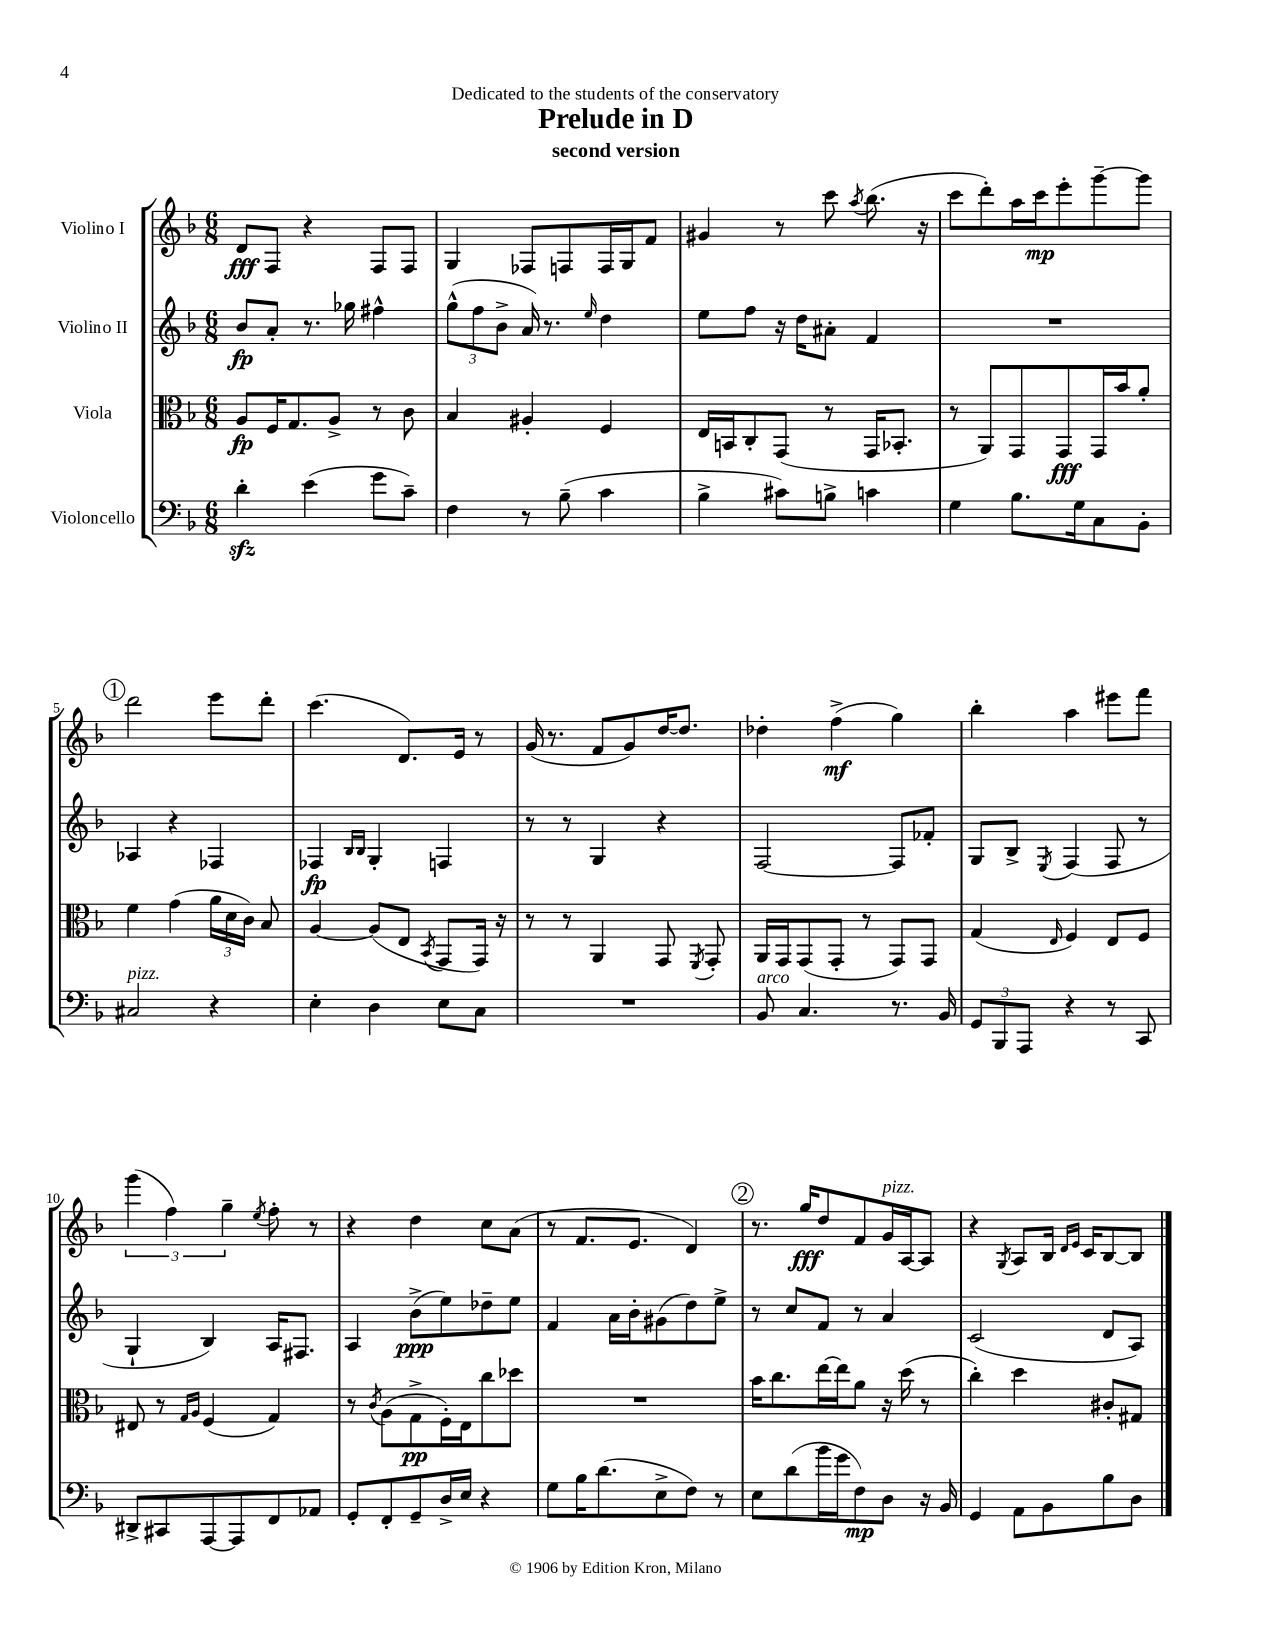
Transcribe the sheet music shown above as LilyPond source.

\header { title = "Prelude in D" subtitle = "second version" dedication = "Dedicated to the students of the conservatory" }
<<
\new StaffGroup <<
\new Staff = "s0" \with { instrumentName = "Violino I" } {
    \clef treble \key f \major \numericTimeSignature \time 6/8
    \autoBeamOff d'8[\fff f8] r4 f8[ f8] |
    g4 fes8[ f8 f16 g16 f'8] |
    gis'4 r8 c'''8 \acciaccatura { a''8 } bes''8.( r16 |
    c'''8[ d'''8-.) a''16 c'''16\mp e'''8-. g'''8~-- g'''8] |
    \mark \markup { \circle "1" } d'''2 e'''8[ d'''8]-. |
    c'''4.( d'8.[) e'16] r8 |
    g'16( r8. f'8[ g'8) d''16~ d''8.] |
    des''4-. f''4->\mf( g''4) |
    bes''4-. a''4 eis'''8[ f'''8] |
    \tuplet 3/2 { g'''4( f''4) g''4-- } \acciaccatura { e''8 } f''8-. r8 |
    r4 d''4 c''8[ a'8]( |
    r8 f'8.[ e'8.] d'4) |
    \mark \markup { \circle "2" } r8. g''16[\fff d''8 f'8 g'16^\markup { \italic "pizz." } a16~ a8] |
    r4 \acciaccatura { g8 } a8[ bes16] \grace { d'16[ e'16] } c'16[ bes8~ bes8] \bar "|." |
}
\new Staff = "s1" \with { instrumentName = "Violino II" } {
    \clef treble \key f \major \numericTimeSignature \time 6/8
    \autoBeamOff bes'8[\fp a'8]-. r8. ges''16 fis''4-^ |
    \tuplet 3/2 { g''8[-^( f''8 bes'8]-> } a'16) r8. \grace { e''16 } d''4 |
    e''8[ f''8] r16 d''16[ ais'8]-. f'4 |
    R2. |
    \mark \markup { \circle "1" } aes4 r4 fes4 |
    fes4\fp \grace { bes16[ bes16] } g4-. f4 |
    r8 r8 g4 r4 |
    f2~ f8[ fes'8]-. |
    g8[ bes8]-> \acciaccatura { e8 } f4( f8 r8 |
    g4-! bes4) a16[ fis8.] |
    a4 bes'8[->\ppp( e''8) des''8-- e''8] |
    f'4 a'16[ bes'16-. gis'8( d''8) e''8]-> |
    \mark \markup { \circle "2" } r8 c''8[ f'8] r8 a'4 |
    c'2( d'8[ a8]) \bar "|." |
}
\new Staff = "s2" \with { instrumentName = "Viola" } {
    \clef alto \key f \major \numericTimeSignature \time 6/8
    \autoBeamOff a8[\fp f16 g8. a8]-> r8 c'8 |
    bes4 ais4-. f4 |
    e16[ b,16 c8-. g,8]( r8 g,16[ bes,8.]-. |
    r8 a,8[) g,8 g,8\fff g,16 bes'16 a'8]-. |
    \mark \markup { \circle "1" } f'4 g'4( \tuplet 3/2 { a'16[ d'16 c'16]) } bes8 |
    a4~ a8[( e8] \acciaccatura { bes,8 } g,8[ g,16]) r16 |
    r8 r8 a,4 g,8 \acciaccatura { f,8 } g,8-. |
    a,16[ g,16 g,8( g,8]-. r8 g,8[) g,8] |
    g4( \grace { e16 } f4) e8[ f8] |
    eis8 r8 \grace { g16[ a16] } f4( g4) |
    r8 \acciaccatura { c'8 } a8[( g8->\pp f16-.) e16 c''8 des''8] |
    R2. |
    \mark \markup { \circle "2" } bes'16[ c''8. e''16~ e''16 a'8] r16 d''16( r8 |
    c''4-.) d''4 cis'8[-. gis8] \bar "|." |
}
\new Staff = "s3" \with { instrumentName = "Violoncello" } {
    \clef bass \key f \major \numericTimeSignature \time 6/8
    \autoBeamOff d'4-.\sfz e'4( g'8[ c'8]--) |
    f4 r8 bes8--( c'4 |
    bes4-> cis'8[) b8]-> c'4 |
    g4 bes8.[ g16 c8 bes,8]-. |
    \mark \markup { \circle "1" } cis2^\markup { \italic "pizz." } r4 |
    e4-. d4 e8[ c8] |
    R2. |
    bes,8^\markup { \italic "arco" } c4. r8. bes,16 |
    \tuplet 3/2 { g,8[ bes,,8 a,,8] } r4 r8 c,8 |
    dis,8[-> cis,8 a,,8~ a,,8 f,8 aes,8] |
    g,8[-. f,8-. g,8-- d16-> e16] r4 |
    g8[ bes16 d'8.( e8-> f8]) r8 |
    \mark \markup { \circle "2" } e8[ d'8( bes'16 g'16 f8\mp) d8] r16 bes,16 |
    g,4 a,8[ bes,8 bes8 d8] \bar "|." |
}
>>
>>
